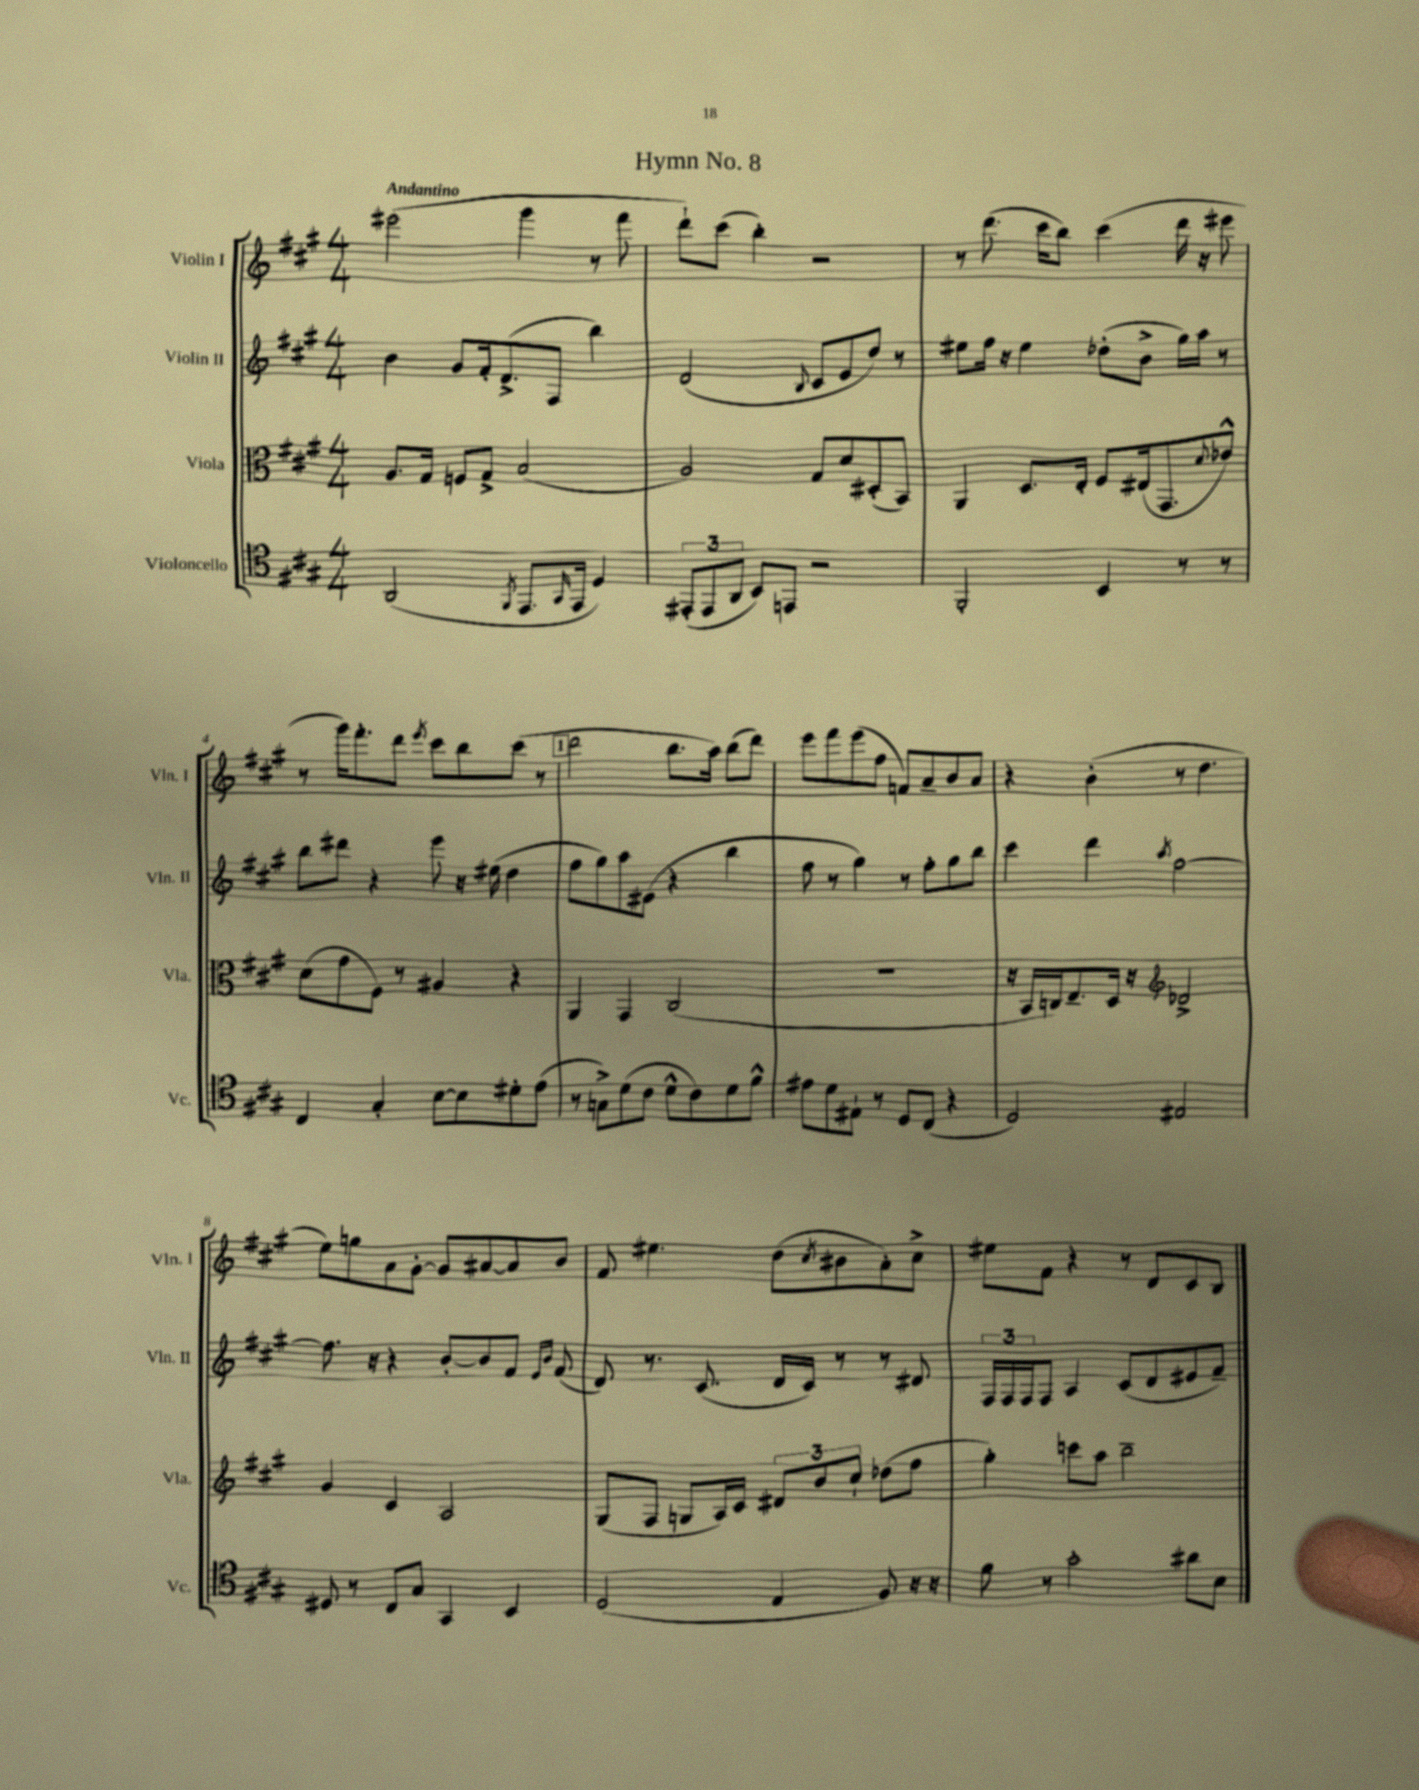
\header { title = "Hymn No. 8" }
<<
\new StaffGroup <<
\new Staff = "s0" \with { instrumentName = "Violin I" shortInstrumentName = "Vln. I" } {
    \clef treble \key a \major \numericTimeSignature \time 4/4 \tempo "Andantino"
    eis'''2( gis'''4 r8 fis'''8 |
    d'''8-!) cis'''8( b''4-.) r2 |
    r8 d'''8.( cis'''16 b''8) cis'''4( d'''16 r16 eis'''8 |
    r8 gis'''16) fis'''8.-. d'''8 \acciaccatura { e'''8 } cis'''8 b''8 cis'''8( r8 |
    \mark \markup { \box "1" } d'''2 b''8. a''16) b''8( d'''8) |
    e'''8 fis'''8 e'''8( fis''8 f'8) a'8-- b'8 a'8 |
    r4 b'4-.( r8 d''4. |
    e''8) g''8 a'8 gis'8~-. gis'8 ais'8~ ais'8 b'8 |
    fis'8 eis''4. d''8( \acciaccatura { cis''8 } bis'8 a'8-.) cis''8-> |
    eis''8 fis'8 r4 r8 d'8 cis'8 b8 \bar "|." |
}
\new Staff = "s1" \with { instrumentName = "Violin II" shortInstrumentName = "Vln. II" } {
    \clef treble \key a \major \numericTimeSignature \time 4/4
    b'4 gis'8 fis'16-. d'8.->( fis8 b''4) |
    d'2( \appoggiatura { b8 } cis'8 e'8 d''8) r8 |
    eis''8 fis''16 r16 eis''4 des''8-.( b'8-> gis''16) a''16 r8 |
    b''8 dis'''8 r4 e'''8 r16 eis''16( d''4 |
    \mark \markup { \box "1" } fis''8 gis''8) a''8 eis'8( r4 b''4 |
    fis''8 r8 gis''4) r8 fis''8-. gis''8 b''8 |
    cis'''4 d'''4 \acciaccatura { a''8 } fis''2~ |
    fis''8. r16 r4 b'8~-. b'8 fis'8 \grace { e'16 b'16 } fis'8( |
    d'8) r8. cis'8.( d'16 cis'16) r8 r8 dis'8 |
    \tuplet 3/2 { fis16 fis16 fis16 } fis8 a4 cis'8( d'8 eis'8 fis'8--) \bar "|." |
}
\new Staff = "s2" \with { instrumentName = "Viola" shortInstrumentName = "Vla." } {
    \clef alto \key a \major \numericTimeSignature \time 4/4
    a8. gis16 f8 gis8-> b2( |
    a2) gis8 d'8 dis8-.( b,8) |
    a,4 d8. e16-. fis8 eis16( gis,8. \appoggiatura { d'8 } ees'8-^) |
    d'8( gis'8 fis8) r8 ais4 r4 |
    \mark \markup { \box "1" } a,4 gis,4 cis2( |
    R1 |
    r16 b,16 c16) e8.-- d16 r16 \clef treble des'2-> |
    gis'4 cis'4 a2 |
    gis8( fis8 g8 a16) cis'16 \tuplet 3/2 { dis'8 b'8 cis''8-! } des''8( fis''8 |
    gis''4-.) c'''8 a''8 b''2-- \bar "|." |
}
\new Staff = "s3" \with { instrumentName = "Violoncello" shortInstrumentName = "Vc." } {
    \clef tenor \key a \major \numericTimeSignature \time 4/4
    a,2( \acciaccatura { fis,8 } e,8. \grace { gis,16 } e,16 d4) |
    \tuplet 3/2 { eis,8-.( eis,8 a,8 } b,8) e,8 r2 |
    fis,2-. b,4 r8 r8 |
    cis4 gis4-. b8~ b8 dis'8-. e'8( |
    \mark \markup { \box "1" } r8 g8->) d'8( cis'8 d'8-^ cis'8) d'8 fis'8-^ |
    eis'8 d'8 eis8-! r8 d8 cis8( r4 |
    d2) eis2 |
    dis8 r8 cis8 gis8 gis,4 b,4 |
    d2( e4 fis8) r16 r16 |
    fis'8 r8 gis'2-. ais'8 b8 \bar "|." |
}
>>
>>
